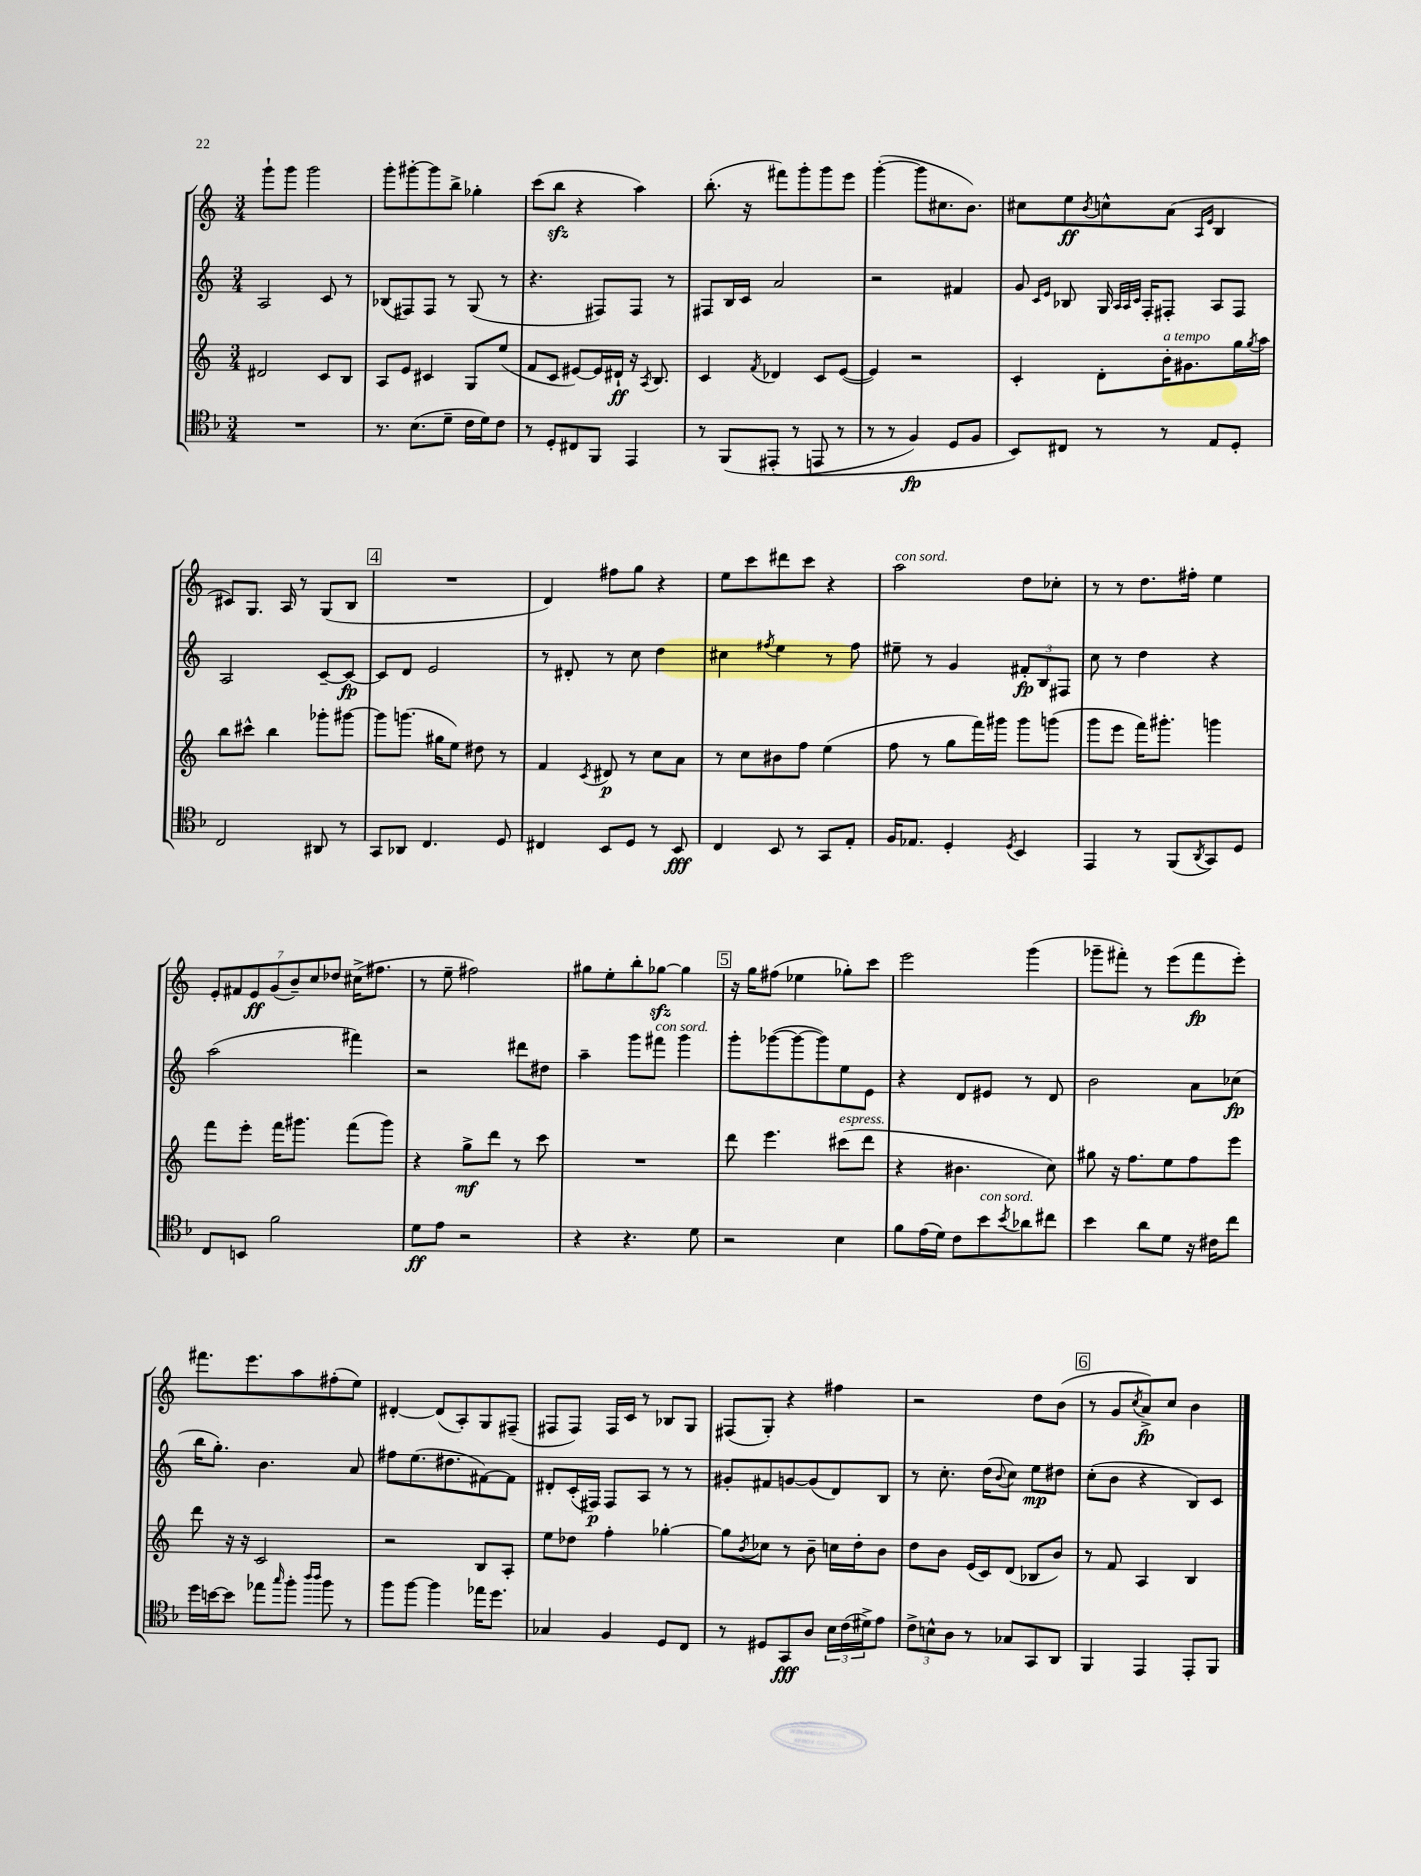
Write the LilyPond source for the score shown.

<<
\new StaffGroup <<
\new Staff = "s0" {
    \clef treble \key c \major \numericTimeSignature \time 3/4
    g'''8-! g'''8 g'''2 |
    g'''8-. gis'''8~-. gis'''8 b''8-> ges''4-. |
    c'''8( b''8\sfz r4 a''4) |
    b''8.-.( r16 fis'''8) g'''8-. g'''8 e'''8 |
    g'''4~-.( g'''8 cis''8. b'8.) |
    cis''8 e''8\ff \acciaccatura { b'8 } c''8-^ a'8( \grace { a16 e'16 } b4 |
    cis'8) g8. a16 r8 g8( b8 |
    \mark \markup { \box "4" } R2. |
    d'4) fis''8 g''8 r4 |
    e''8 c'''8 dis'''8 c'''8 r4 |
    a''2^\markup { \italic "con sord." } d''8 ces''8-. |
    r8 r8 d''8. fis''16-. e''4 |
    \tuplet 7/4 { e'8-. fis'8 e'8\ff g'8( b'8--) c''8 des''8 } cis''16->( fis''8. |
    r8 e''8-- fis''2) |
    gis''8 e''8-. b''8-. ges''8~\sfz ges''4 |
    \mark \markup { \box "5" } r16 g''16 fis''8( ees''4 ges''8-.) c'''8 |
    e'''2 g'''4( |
    ges'''8-- fis'''8-.) r8 e'''8( fis'''8\fp e'''8-.) |
    fis'''8. e'''8. a''8 fis''8-.( e''8) |
    dis'4~-. dis'8( a8-.) g8 fis8--( |
    fis8 fis8) fis16 c'16 r8 bes8 g8 |
    fis8( g8-.) r4 fis''4 |
    r2 d''8 b'8( |
    \mark \markup { \box "6" } r8 g'8 \acciaccatura { c''8 } a'8->\fp) c''8 b'4 \bar "|." |
}
\new Staff = "s1" {
    \clef treble \key c \major \numericTimeSignature \time 3/4
    a2 c'8 r8 |
    bes8( fis8) fis8 r8 g8( r8 |
    r4. fis8) fis8 r8 |
    fis8 b16 c'16 a'2 |
    r2 fis'4 |
    g'8 \grace { c'16 e'16 } bes8 g16 \grace { a32 a32 c'32 } f16-. fis8-. a8 fis8 |
    a2 c'8~-- c'8~\fp |
    \mark \markup { \box "4" } c'8 d'8 e'2 |
    r8 dis'8-. r8 c''8 d''4 |
    cis''4 \acciaccatura { fis''8 } e''4 r8 fis''8 |
    eis''8-- r8 g'4 \tuplet 3/2 { fis'8-.\fp b8 fis8 } |
    c''8 r8 d''4 r4 |
    a''2( fis'''4) |
    r2 dis'''8 dis''8 |
    a''4-- g'''8 fis'''8^\markup { \italic "con sord." } g'''4 |
    \mark \markup { \box "5" } g'''8-. ges'''8~( ges'''8~ ges'''8) e''8 e'8 |
    r4 d'8 eis'8 r8 d'8 |
    b'2 a'8 ces''8\fp( |
    b''16 g''8.-.) b'4. a'8 |
    fis''8 e''8.( dis''8. fis'8~) fis'8 |
    dis'8-. c'16-.( fis16\p) fis8 a8 r8 r8 |
    gis'8-. fis'8 g'8~ g'8( d'8) b8 |
    r8 c''8.-. d''16( \appoggiatura { b'8 } c''8) e''8\mp dis''8 |
    \mark \markup { \box "6" } c''8-.( b'8 r4 b8) c'8 \bar "|." |
}
\new Staff = "s2" {
    \clef treble \key c \major \numericTimeSignature \time 3/4
    dis'2 c'8 b8 |
    a8 e'8 cis'4 g8 e''8( |
    f'8 c'8 eis'8~) eis'16 dis'16-!\ff r16 \acciaccatura { a8 } b8. |
    c'4 \acciaccatura { f'8 } des'4 c'8 e'8~( |
    e'4) r2 |
    c'4-. d'8-. b'16-.^\markup { \italic "a tempo" } gis'8. g''16 \acciaccatura { g''8 } a''16 |
    b''8 cis'''8-^ b''4 ges'''8-. gis'''8~ |
    \mark \markup { \box "4" } gis'''8 g'''8.( gis''16 e''8) dis''8 r8 |
    f'4 \acciaccatura { c'8 } dis'8\p r8 c''8 a'8 |
    r8 c''8 bis'8 f''8 e''4( |
    f''8 r8 g''8 f'''16) gis'''16 gis'''8 g'''8( |
    g'''8 e'''8 f'''16) gis'''8.-. g'''4 |
    f'''8 e'''8-. f'''16 gis'''8. f'''8( gis'''8) |
    r4 g''8->\mf d'''8 r8 c'''8 |
    R2. |
    \mark \markup { \box "5" } d'''8 e'''4. cis'''8^\markup { \italic "espress." }( d'''8 |
    r4 bis'4. c''8) |
    gis''8 r16 f''8. e''8 f''8 e'''8 |
    d'''8 r16 r16 c'2 |
    r2 b8 a8-. |
    e''8 des''8 f''4-. ges''4~-. |
    ges''8 \acciaccatura { b'8 } ces''8 r8 b'8-- c''16 d''16-. b'8 |
    d''8 b'8 e'16( c'16) d'8( bes8 b'8) |
    \mark \markup { \box "6" } r8 f'8 a4 b4 \bar "|." |
}
\new Staff = "s3" {
    \clef tenor \key f \major \numericTimeSignature \time 3/4
    R2. |
    r8. bes8.( d'8-- c'16 d'16) c'8 |
    r8 d8-. cis8 f,8 e,4 |
    r8 f,8\( eis,8-.( r8 e,8 r8 |
    r8 r8 f4\fp) d8 f8 |
    bes,8\) cis8 r8 r8 e8 d8-. |
    c2 ais,8 r8 |
    \mark \markup { \box "4" } g,8 aes,8 c4. d8 |
    cis4 bes,8 d8 r8 bes,8\fff |
    c4 bes,8 r8 g,8 e8-. |
    f16 ees8. d4-. \acciaccatura { d8 } bes,4 |
    e,4 r8 f,8( \acciaccatura { a,8 } g,8) d8 |
    c8 b,8 f'2 |
    d'8\ff e'8 r2 |
    r4 r4. d'8 |
    \mark \markup { \box "5" } r2 bes4 |
    f'8 e'16( d'16) c'8 bes'8^\markup { \italic "con sord." } \acciaccatura { bes'8 } aes'8 cis''8 |
    bes'4 a'8 d'8 r16 cis'16 c''8 |
    d''16 b'16~ b'8 ees''8 \grace { g''16 } f''8-. \grace { a''16 a''16 } f''8 r8 |
    f''8 f''8~ f''4 ees''16 d''8. |
    ges4 f4 d8 c8 |
    r8 dis8 g,8\fff a8 \tuplet 3/2 { bes16 c'16( dis'16->) } e'8 |
    \tuplet 3/2 { c'8-> b8-^ a8 } r8 ges8 g,8 a,8 |
    \mark \markup { \box "6" } f,4 e,4 e,8-. f,8 \bar "|." |
}
>>
>>
\layout { \context { \Score \remove "Bar_number_engraver" } }
